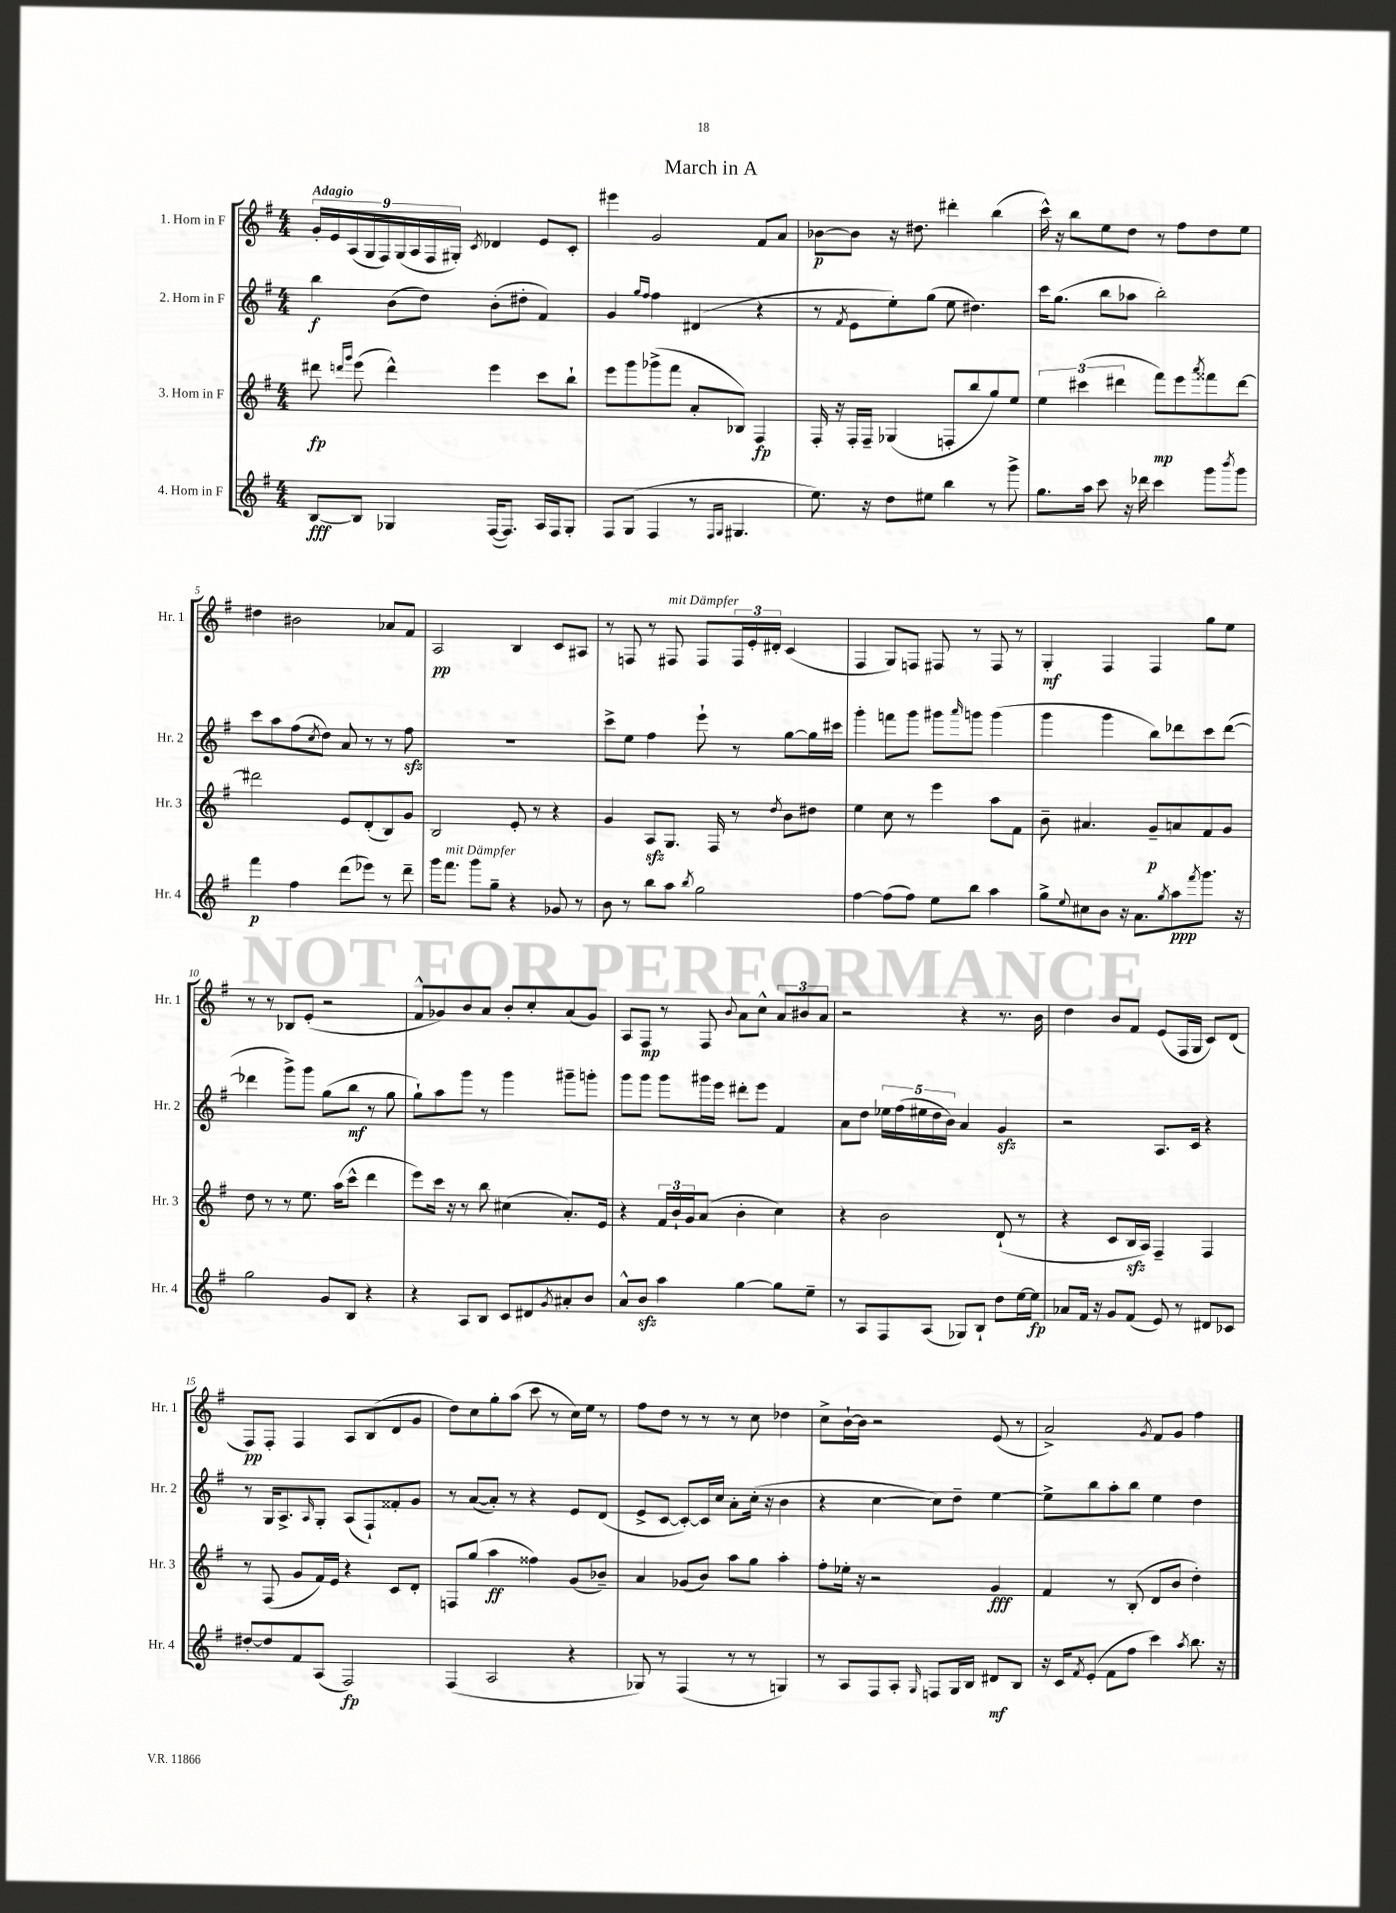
\header { title = "March in A" }
<<
\new StaffGroup <<
\new Staff = "s0" \with { instrumentName = "1. Horn in F" shortInstrumentName = "Hr. 1" } {
    \clef treble \key g \major \numericTimeSignature \time 4/4 \tempo "Adagio"
    \tuplet 9/8 { g'16-. e'16 a16( g16 fis16) g16( a16 fis16 gis16-.) } \acciaccatura { c'8 } des'4 e'8 c'8-. |
    eis'''4 g'2 fis'8 a'8 |
    bes'8~\p bes'8 r16 dis''8. dis'''4-. b''4( |
    c'''16-^) r16 b''8 e''8 d''8 r8 fis''8 d''8 e''8 |
    dis''4 bis'2 aes'8 fis'8 |
    a2\pp b4 c'8 ais8 |
    r8 f8 r8 fis8^\markup { \italic "mit Dämpfer" } fis8 \tuplet 3/2 { fis16 e'16-. dis'16-. } c'4( |
    fis4 g8) f8 fis8 r8 fis8 r8 |
    g4-.\mf fis4 fis4 g''8 e''8 |
    r8 r8 bes8 e'8-.( r2 |
    fis'8-^ ges'8) b'8 a'8 b'8-. c''8-. a'8( ges'8) |
    a8 fis8\mp r8 fis8 \appoggiatura { b'8 } a'8 c''8-^ \tuplet 3/2 { a'8 bis'8 a'8 } |
    r2 r4 r8. b'16 |
    d''4 b'8 fis'8 e'8( fis16 g16 c'8) d'8( |
    fis8\pp) fis8-. fis4 a8 b8( d'8 g'8 |
    d''8) c''8 g''8-. a''8( c'''8 r8 c''16) e''16 r8 |
    fis''8 d''8 r8 r8 r8 c''8 des''4 |
    c''8-> b'16~-! b'16 r2 e'8( r8 |
    a'2->) \acciaccatura { g'8 } fis'8 g'8 fis''4 \bar "|." |
}
\new Staff = "s1" \with { instrumentName = "2. Horn in F" shortInstrumentName = "Hr. 2" } {
    \clef treble \key g \major \numericTimeSignature \time 4/4
    b''4\f b'8( d''8) b'8-.( dis''8-. fis'4) |
    g'4 \grace { g''16 fis''16 } fis''4 dis'4( r4 |
    r8 \acciaccatura { fis'8 } e'8 e''8-.) g''8( e''8 dis''4.) |
    c'''16 g''8.( b''8 aes''8 b''2-.) |
    c'''8 a''8 fis''8( \acciaccatura { c''8 } d''8) a'8 r8 r8 fis''8\sfz |
    R1 |
    c'''8-> e''8 fis''4 e'''8-! r8 g''8~ g''16 cis'''16 |
    g'''4-. f'''8 g'''8 gis'''8 \grace { a'''16 } g'''8 g'''4( |
    g'''4 g'''4 b''8) des'''8 c'''8 des'''8~( |
    des'''4 g'''8->) g'''8 g''8( b''8\mf r8 g''8 |
    g''8-!) a''8 g'''8 r8 g'''4 gis'''8-- g'''8-. |
    g'''8 g'''8 g'''8 gis'''16 e'''16 dis'''8-. e'''8 fis'4 |
    a'8 d''8 \tuplet 5/4 { ees''16 fis''16( eis''16 d''16 b'16) } a'4 g'4\sfz |
    r2 a8. c'16 r4 |
    r8 g16 a8.-> \grace { a16 } g8-. a8( fis8-!) fisis'8-. g'8 |
    r8 a'8~( a'8-.) r8 r4 e'8 d'8( |
    e'8-> c'8~ c'8~-.) c'16 c''16 a'8-. c''16-.( r16 b'4 |
    r4 c''4~ c''8) d''8-- e''4~ |
    e''8-> b''8 a''8-. b''8 e''4 d''4 \bar "|." |
}
\new Staff = "s2" \with { instrumentName = "3. Horn in F" shortInstrumentName = "Hr. 3" } {
    \clef treble \key g \major \numericTimeSignature \time 4/4
    dis'''8\fp \grace { d'''16 g'''16 } e'''8( d'''4-^) e'''4 c'''8 b''8-! |
    e'''8 g'''8 ges'''8->( fis'''8 a'8-. bes8) fis4\fp |
    fis16-. r16 fis16-. fis16-- ges4( f8-. b''8 g''8) e''8 |
    \tuplet 3/2 { e''4 cis'''4( dis'''4 } fis'''8\mp) e'''8 \acciaccatura { a'''8 } fisis'''8 dis'''8~ |
    dis'''2 e'8 d'8-.( b8) g'8 |
    b2 e'8-. r8 r4 |
    g'4 a8\sfz g8. fis16 r8 \acciaccatura { d''8 } b'8 dis''8 |
    e''4 c''8 r8 e'''4 a''8 fis'8 |
    b'8-- ais'4. g'8--\p a'8 fis'8 g'8 |
    d''8 r8 r8 e''8. a''16( c'''8-^ d'''4 |
    e'''8) c'''16 r16 r8 b''8 cis''4( a'8.-.) e'16 |
    r4 \tuplet 3/2 { fis'16 b'16-! g'16 } a'8( b'4-. c''4) |
    r4 b'2 d'8-!( r8 |
    r4 c'8 b16\sfz a16) fis4-- fis4 |
    r8 fis8( g'8 fis'16) e'16 r4 c'8 d'8-. |
    f8 g''8( a''4\ff fisis''4) g'8( bes'8--) |
    a'4 ges'8( b'8) a''8 g''8 a''4-. |
    fis''8-. ees''16-. r16 r2 g'4\fff |
    fis'4 r8 b8-.( d'8 b'8 d''4-.) \bar "|." |
}
\new Staff = "s3" \with { instrumentName = "4. Horn in F" shortInstrumentName = "Hr. 4" } {
    \clef treble \key g \major \numericTimeSignature \time 4/4
    b8~\fff b8 ges4 fis16~( fis8.) a16 fis16 ges8-. |
    fis8 g8( fis4 r8 \grace { fis16 g16 } gis4. |
    e''8.) r16 d''8 eis''8 b''4 r8 g'''8-> |
    g''8. a''16 c'''8 r16 des'''16 c'''4 g'''8 \acciaccatura { b'''8 } g'''8 |
    fis'''4\p fis''4 d'''8( ees'''8) r8 d'''8-- |
    g'''16 fis'''8.^\markup { \italic "mit Dämpfer" } g'''8 g''8-- r4 ges'8 r8 |
    b'8 r8 b''8 a''8 \acciaccatura { b''8 } g''2 |
    fis''4~ fis''8( fis''8) e''8 b''8 a''4 |
    g''8-> \appoggiatura { e''8 } cis''8 b'8 r16 a'8. \acciaccatura { g''8 } a''8\ppp \acciaccatura { fis'''8 } g'''8. r16 |
    g''2 g'8 b8 r4 |
    r4 a8 b8 c'8 dis'8 \acciaccatura { g'8 } ais'8-. b'8 |
    a'8-^ b'8\sfz a''4 g''4~ g''8 e''8-- |
    r8 a8 fis8 a8( ges8) b8-! d''8 e''16~ e''16\fp |
    aes'8 fis'16 r16 g'8 fis'8( e'8) r8 dis'8 ces'8 |
    dis''8~-. dis''8 fis'8 a8( fis2\fp) |
    fis4( a2 r4 |
    ges8) r8 fis4( r8 r8 g4) |
    r8 a8 fis8 a8-. \grace { g16 } f8 g16 b16 dis'8\mf b8 |
    r16 c'16 \acciaccatura { fis'8 } e'8-.( fis'8 fis''8 c'''4) \acciaccatura { a''8 } b''8. r16 \bar "|." |
}
>>
>>
